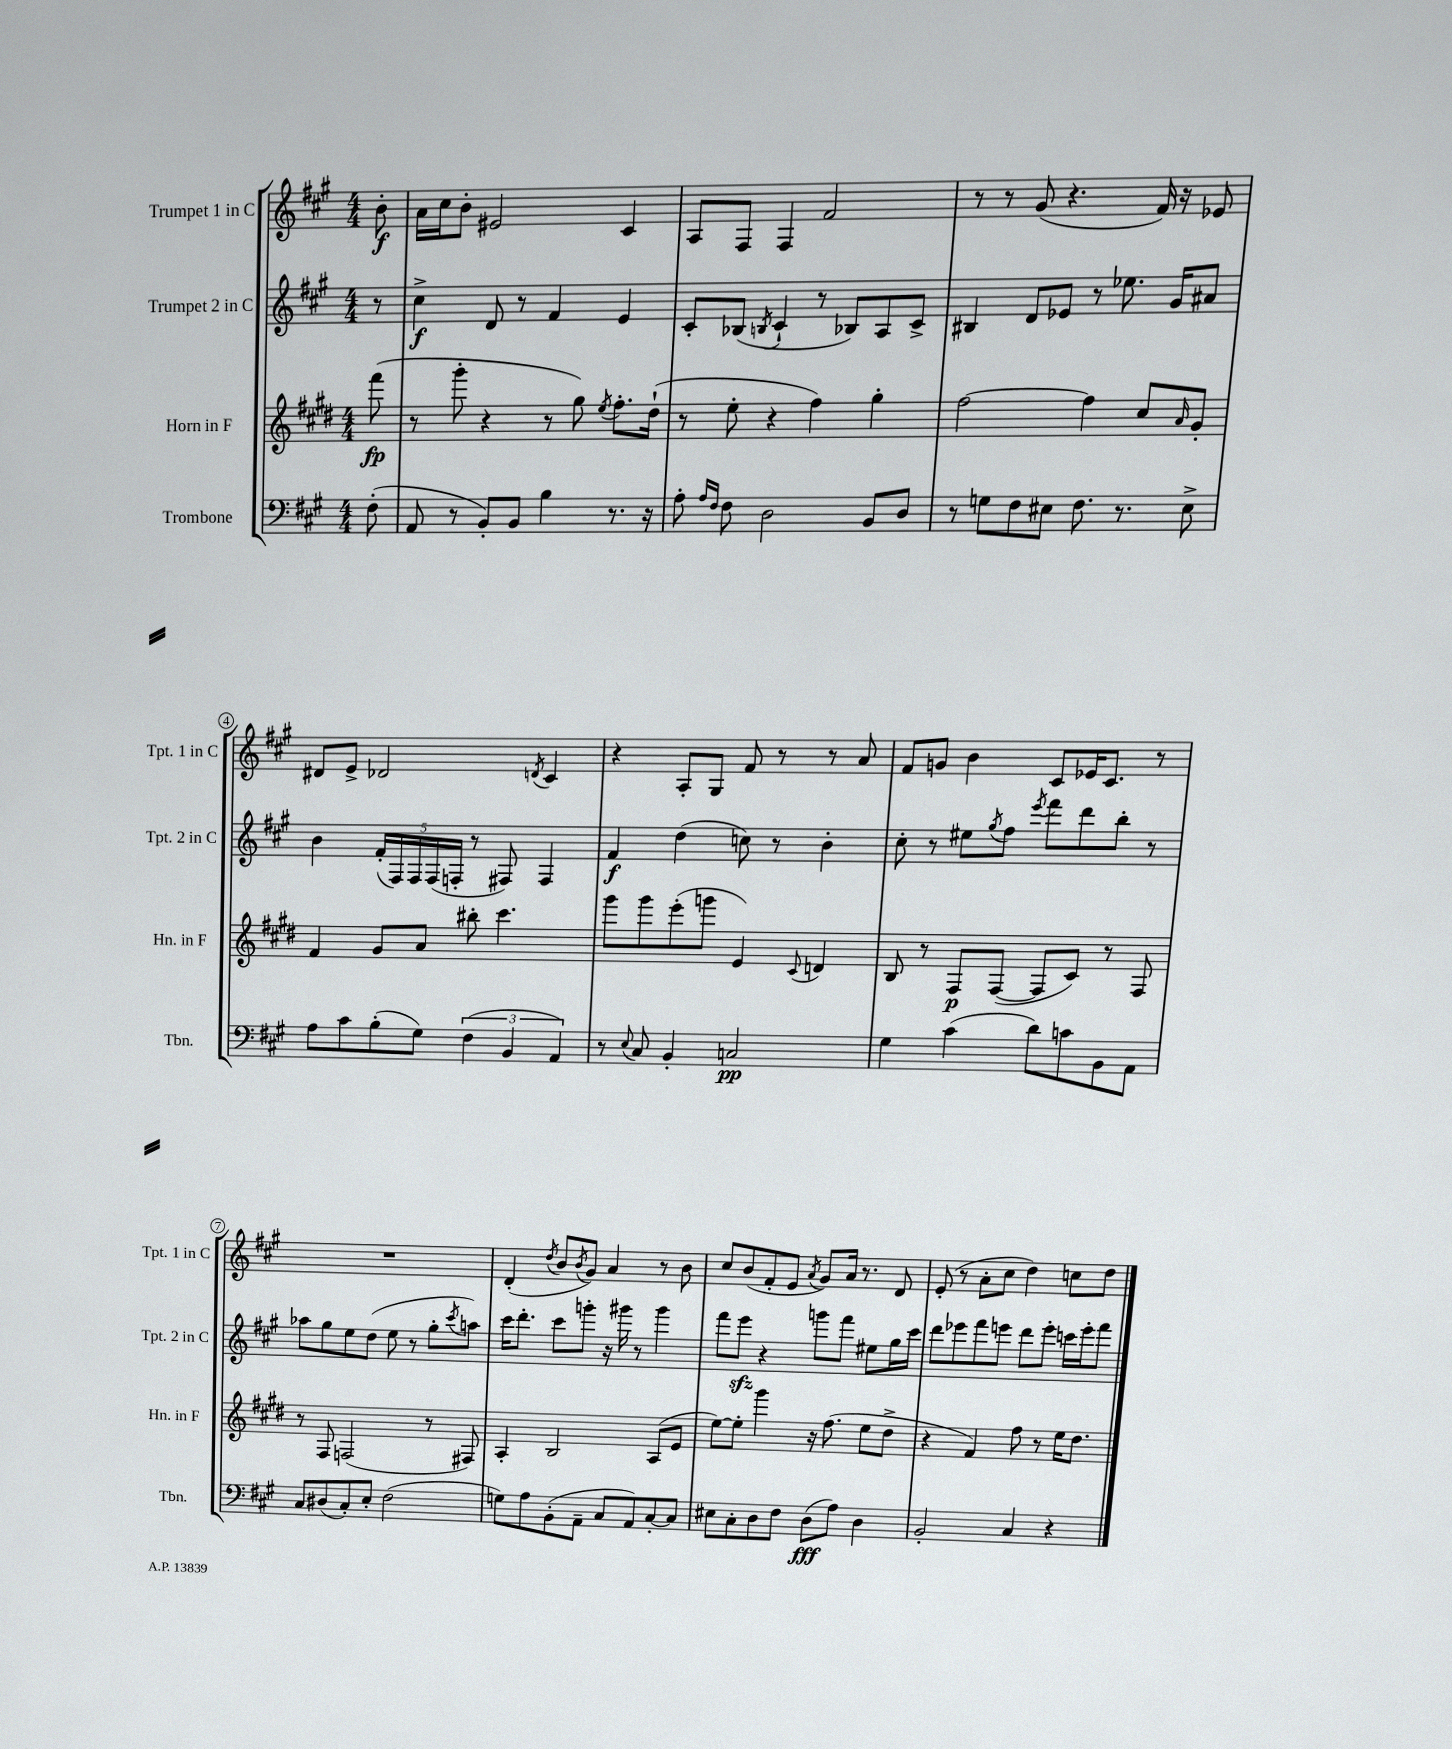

**kern	**dynam	**kern	**dynam	**kern	**dynam	**kern	**dynam
*part4	*part4	*part3	*part3	*part2	*part2	*part1	*part1
*staff4	*staff4	*staff3	*staff3	*staff2	*staff2	*staff1	*staff1
*I"Trombone	*	*I"Horn in F	*	*I"Trumpet 2 in C	*	*I"Trumpet 1 in C	*
*I'Tbn.	*	*I'Hn. in F	*	*I'Tpt. 2 in C	*	*I'Tpt. 1 in C	*
*clefF4	*	*clefG2	*	*clefG2	*	*clefG2	*
*k[f#c#g#]	*	*k[f#c#g#d#]	*	*k[f#c#g#]	*	*k[f#c#g#]	*
*M4/4	*	*M4/4	*	*M4/4	*	*M4/4	*
=	=	=	=	=	=	=	=
(8F#'\	.	(8fff#\	fp	8r	.	8b'\	f
=1	=1	=1	=1	=1	=1	=1	=1
8AA/	.	8r	.	4cc#^\	f	16a\LL	.
.	.	.	.	.	.	16cc#\J	.
8r	.	8ggg#'\	.	.	.	8b'\J	.
8BB'/L)	.	4r	.	8d/	.	2e#X/	.
8BB/J	.	.	.	8r	.	.	.
4B\	.	8r	.	4f#/	.	.	.
.	.	8gg#\)	.	.	.	.	.
.	.	8qee/	.	.	.	.	.
8.r	.	8.ff#'\L	.	4e/	.	4c#/	.
16r	.	(16dd#`\Jk	.	.	.	.	.
=2	=2	=2	=2	=2	=2	=2	=2
8A'\	.	8r	.	8c#'/L	.	8A/L	.
16qqA/LL	.	.	.	.	.	.	.
16qqF#/JJ	.	.	.	.	.	.	.
8F#\	.	8ee'\	.	(8B-X/J	.	8F#/J	.
.	.	.	.	8qBn/	.	.	.
2D\	.	4r	.	4c#`/	.	4F#/	.
.	.	4ff#\)	.	8r	.	2f#/	.
.	.	.	.	8B-X/L)	.	.	.
8BB/L	.	4gg#'\	.	8A/	.	.	.
8D/J	.	.	.	8c#^/J	.	.	.
=3	=3	=3	=3	=3	=3	=3	=3
8r	.	[2ff#\	.	4B#X/	.	8r	.
8Gn\L	.	.	.	.	.	8r	.
8F#\	.	.	.	8d/L	.	(8g#/	.
8E#X\J	.	.	.	8e-X/J	.	4.r	.
8.F#\	.	4ff#\]	.	8r	.	.	.
.	.	.	.	8.ee-X\	.	.	.
8.r	.	.	.	.	.	.	.
.	.	8cc#/L	.	.	.	16f#/)	.
.	.	.	.	16g#/KL	.	16r	.
.	.	16qqa/	.	.	.	.	.
8E#^\	.	8g#'/J	.	8a#X/J	.	8e-X/	.
!!LO:LB:g=z
=4	=4	=4	=4	=4	=4	=4	=4
8A\L	.	4f#/	.	4b\	.	8d#X/L	.
8c#\	.	.	.	.	.	8e^/J	.
(8B'\	.	8g#/L	.	(20f#'/LL	.	2d-X/	.
.	.	.	.	20F#/)	.	.	.
.	.	.	.	20F#/	.	.	.
8G#\J)	.	8a/J	.	.	.	.	.
.	.	.	.	(20F#/	.	.	.
.	.	.	.	20Fn'/JJ	.	.	.
(6F#\	.	8bb#X'\	.	8r	.	.	.
.	.	4.ccc#\	.	8F#X/)	.	.	.
6BB/	.	.	.	.	.	.	.
.	.	.	.	.	.	8qdn/	.
.	.	.	.	4F#/	.	4c#/	.
6AA/)	.	.	.	.	.	.	.
=5	=5	=5	=5	=5	=5	=5	=5
8r	.	8ggg#\L	.	4f#/	f	4r	.
8qqE/	.	.	.	.	.	.	.
8C#/	.	8ggg#\	.	.	.	.	.
4BB'/	.	(8eee'\	.	(4dd\	.	8A'/L	.
.	.	8gggn\J	.	.	.	8G#/J	.
2Cn/	pp	4e/)	.	8ccn\)	.	8f#/	.
.	.	.	.	8r	.	8r	.
.	.	8qqc#/	.	.	.	.	.
.	.	4dn/	.	4b'\	.	8r	.
.	.	.	.	.	.	8a/	.
=6	=6	=6	=6	=6	=6	=6	=6
4G#\	.	8B/	.	8cc#'\	.	8f#/L	.
.	.	8r	.	8r	.	8gn/J	.
(4c#\	.	8F#/L	p	8ee#X\L	.	4b\	.
.	.	.	.	8qgg#/	.	.	.
.	.	([8F#/J	.	8ff#\J	.	.	.
.	.	.	.	8qeee/	.	.	.
8d\L)	.	8F#/L]	.	8fff#\L	.	8c#/L	.
8cn\	.	8c#/J)	.	8ddd\	.	16e-X/K	.
.	.	.	.	.	.	8.c#/J	.
8BB\	.	8r	.	8bb'\J	.	.	.
8AA\J	.	8F#/	.	8r	.	8r	.
!!LO:LB:g=z
=7	=7	=7	=7	=7	=7	=7	=7
8C#/L	.	8r	.	8aa-X\L	.	1r	.
(8D#X/	.	8F#/	.	8gg#\	.	.	.
8C#'/)	.	(2Fn/	.	8ee\	.	.	.
8E'/J	.	.	.	(8dd\J	.	.	.
(2F#\	.	.	.	8ee\	.	.	.
.	.	.	.	8r	.	.	.
.	.	8r	.	8gg#'\L	.	.	.
.	.	.	.	8qccc#/	.	.	.
.	.	8F#X/)	.	8aan\J)	.	.	.
=8	=8	=8	=8	=8	=8	=8	=8
8Gn\L)	.	4A'/	.	16ccc#\KL	.	(4d'/	.
.	.	.	.	8.ddd'\J	.	.	.
8A\	.	.	.	.	.	.	.
.	.	.	.	.	.	8qdd/	.
(8BB'\	.	2B/	.	8ccc#\L	.	8b/L	.
.	.	.	.	.	.	8qb/	.
8AA~\J	.	.	.	8gggn'\J	.	8g#/J)	.
8C#/L	.	.	.	16r	.	4a/	.
.	.	.	.	16ggg#X\	.	.	.
8AA/)	.	.	.	8r	.	.	.
[8C#'/	.	(8A/L	.	4ggg#\	.	8r	.
8C#/J]	.	8e/J	.	.	.	8b\	.
=9	=9	=9	=9	=9	=9	=9	=9
8E#X\L	.	[8ee\L)	.	8fff#\L	.	8cc#/L	.
8C#'\	.	8ee'\J]	.	8eeezz\J	.	(8b/	.
8D\	.	4ggg#\	.	4r	.	8f#'/	.
8F#\J	.	.	.	.	.	8e/J	.
.	.	.	.	.	.	8qa/	.
(8D\L	fff	16r	.	8gggn\L	.	8g#/L)	.
.	.	(8.ff#\	.	.	.	.	.
8A\J)	.	.	.	8fff#\J	.	16a/Jk	.
.	.	.	.	.	.	8.r	.
4D\	.	8ee\L	.	8ee#X\L	.	.	.
.	.	8dd#^\J	.	16gg#\L	.	8d/	.
.	.	.	.	16ccc#\JJ	.	.	.
=10	=10	=10	=10	=10	=10	=10	=10
2BB'/	.	4r	.	8ddd\L	.	(8e'/	.
.	.	.	.	8eee-X\	.	8r	.
.	.	4f#/)	.	8fff#\	.	8a'\L	.
.	.	.	.	8eeen\J	.	8cc#\J	.
4C#/	.	8ff#\	.	8ddd\L	.	4dd\)	.
.	.	8r	.	8eee'\J	.	.	.
4r	.	16ee\KL	.	16cccn\LL	.	8ccn\L	.
.	.	8.dd#\J	.	16eee'\J	.	.	.
.	.	.	.	8fff#\J	.	8dd\J	.
==	==	==	==	==	==	==	==
*-	*-	*-	*-	*-	*-	*-	*-
